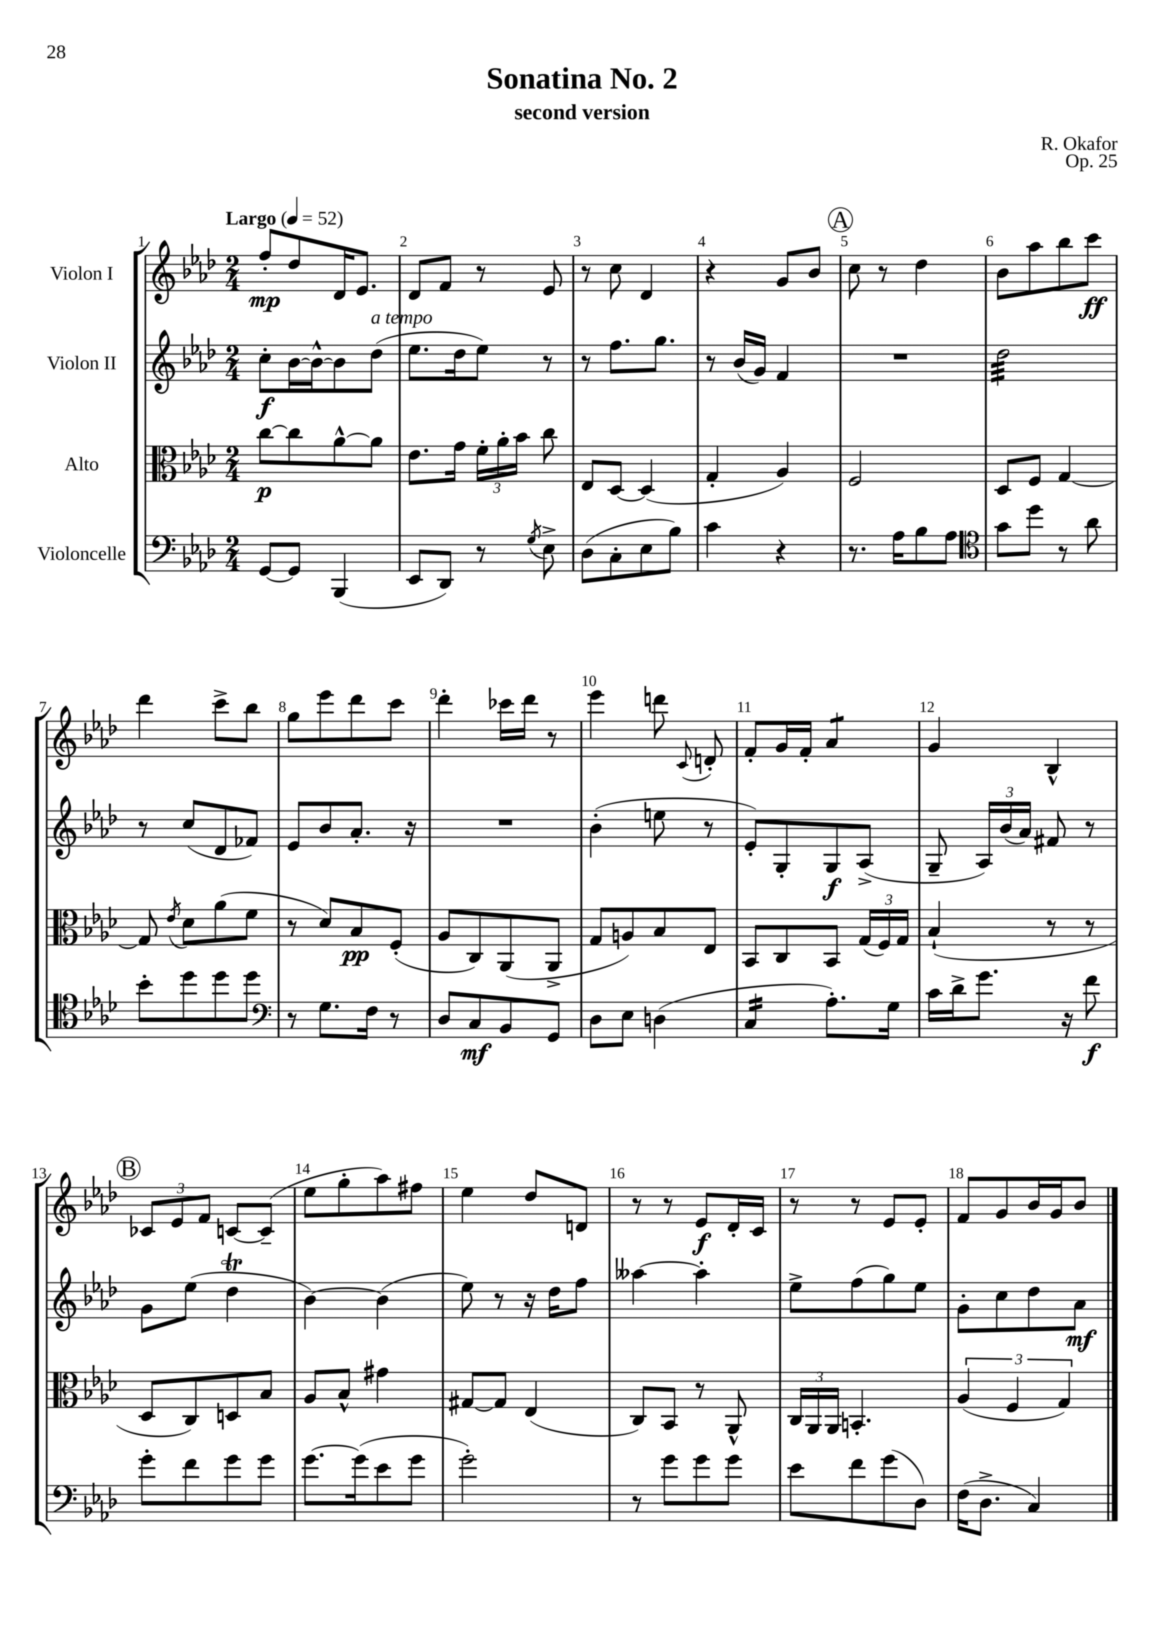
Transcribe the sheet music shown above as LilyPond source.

\header { title = "Sonatina No. 2" composer = "R. Okafor" subtitle = "second version" opus = "Op. 25" }
<<
\new StaffGroup <<
\new Staff = "s0" \with { instrumentName = "Violon I" } {
    \clef treble \key aes \major \numericTimeSignature \time 2/4 \tempo "Largo" 4 = 52
    \autoBeamOff f''8[-.\mp des''8 des'16 ees'8.] |
    des'8[ f'8] r8 ees'8 |
    r8 c''8 des'4 |
    r4 g'8[ bes'8] |
    \mark \markup { \circle "A" } c''8 r8 des''4 |
    bes'8[ aes''8 bes''8 c'''8]\ff |
    des'''4 c'''8[-> bes''8] |
    g''8[ ees'''8 des'''8 c'''8] |
    des'''4-. ces'''16[ des'''16] r8 |
    ees'''4 d'''8 \appoggiatura { c'8 } d'8-. |
    f'8[-. g'16 f'16]-. aes'4:8 |
    g'4 bes4-^ |
    \mark \markup { \circle "B" } \tuplet 3/2 { ces'8[ ees'8 f'8] } c'8[~ c'8]--( |
    ees''8[ g''8-. aes''8) fis''8] |
    ees''4 des''8[ d'8] |
    r8 r8 ees'8[\f des'16-. c'16] |
    r8 r8 ees'8[ ees'8]-. |
    f'8[ g'8 bes'16 g'16 bes'8] \bar "|." |
}
\new Staff = "s1" \with { instrumentName = "Violon II" } {
    \clef treble \key aes \major \numericTimeSignature \time 2/4
    \autoBeamOff c''8[-.\f bes'16~ bes'16~-^ bes'8 des''8]^\markup { \italic "a tempo" }( |
    ees''8.[ des''16 ees''8]) r8 |
    r8 f''8.[ g''8.] |
    r8 bes'16[( g'16]) f'4 |
    \mark \markup { \circle "A" } R2 |
    des''2:32 |
    r8 c''8[( des'8 fes'8]) |
    ees'8[ bes'8 aes'8.]-. r16 |
    R2 |
    bes'4-.( e''8 r8 |
    ees'8[-.) g8-. g8\f aes8]->( |
    g8-- \tuplet 3/2 { aes16[) bes'16( aes'16]) } fis'8 r8 |
    \mark \markup { \circle "B" } g'8[ ees''8]( des''4\trill |
    bes'4~) bes'4( |
    ees''8) r8 r16 des''16[ f''8] |
    aeses''4~ aeses''4-. |
    ees''8[-> f''8( g''8) ees''8] |
    g'8[-. c''8 des''8 aes'8]\mf \bar "|." |
}
\new Staff = "s2" \with { instrumentName = "Alto" } {
    \clef alto \key aes \major \numericTimeSignature \time 2/4
    \autoBeamOff c''8[~\p c''8 aes'8~-^ aes'8] |
    ees'8.[ g'16] \tuplet 3/2 { f'16[-. aes'16-. bes'16] } c''8 |
    ees8[ des8]~ des4( |
    g4-. aes4) |
    \mark \markup { \circle "A" } f2 |
    des8[ f8] g4~ |
    g8 \acciaccatura { ees'8 } des'8[ aes'8( f'8] |
    r8 des'8[) bes8\pp f8]-.( |
    aes8[ c8) aes,8( aes,8]-> |
    g8[ a8) bes8 ees8] |
    bes,8[ c8 bes,8] \tuplet 3/2 { g16[( f16) g16] } |
    bes4-!( r8 r8 |
    \mark \markup { \circle "B" } des8[ c8) d8 bes8] |
    aes8[ bes8]-^ gis'4 |
    gis8[~ gis8] ees4( |
    c8[) bes,8] r8 aes,8-^ |
    \tuplet 3/2 { c16[ aes,16 aes,16] } b,4.-. |
    \tuplet 3/2 { aes4( f4 g4) } \bar "|." |
}
\new Staff = "s3" \with { instrumentName = "Violoncelle" } {
    \clef bass \key aes \major \numericTimeSignature \time 2/4
    \autoBeamOff g,8[~ g,8] bes,,4( |
    ees,8[ des,8]) r8 \acciaccatura { g8 } ees8-> |
    des8[( c8-. ees8 bes8]) |
    c'4 r4 |
    \mark \markup { \circle "A" } r8. aes16[ bes8 aes8] |
    \clef tenor g'8[ des''8] r8 aes'8 |
    bes'8[-. des''8 des''8 des''8] |
    \clef bass r8 g8.[ f16] r8 |
    des8[ c8\mf bes,8 g,8] |
    des8[ ees8] d4( |
    c4:16 aes8.[-.) g16] |
    c'16[ des'16-> g'8.] r16 f'8\f |
    \mark \markup { \circle "B" } g'8[-. f'8 g'8 g'8] |
    g'8.[~ g'16( ees'8 g'8] |
    g'2-.) |
    r8 g'8[ g'8 g'8] |
    ees'8[ f'8 g'8( des8]) |
    f16[( des8.]-> c4) \bar "|." |
}
>>
>>
\layout { \context { \Score \override BarNumber.break-visibility = ##(#f #t #t) barNumberVisibility = #all-bar-numbers-visible } }
